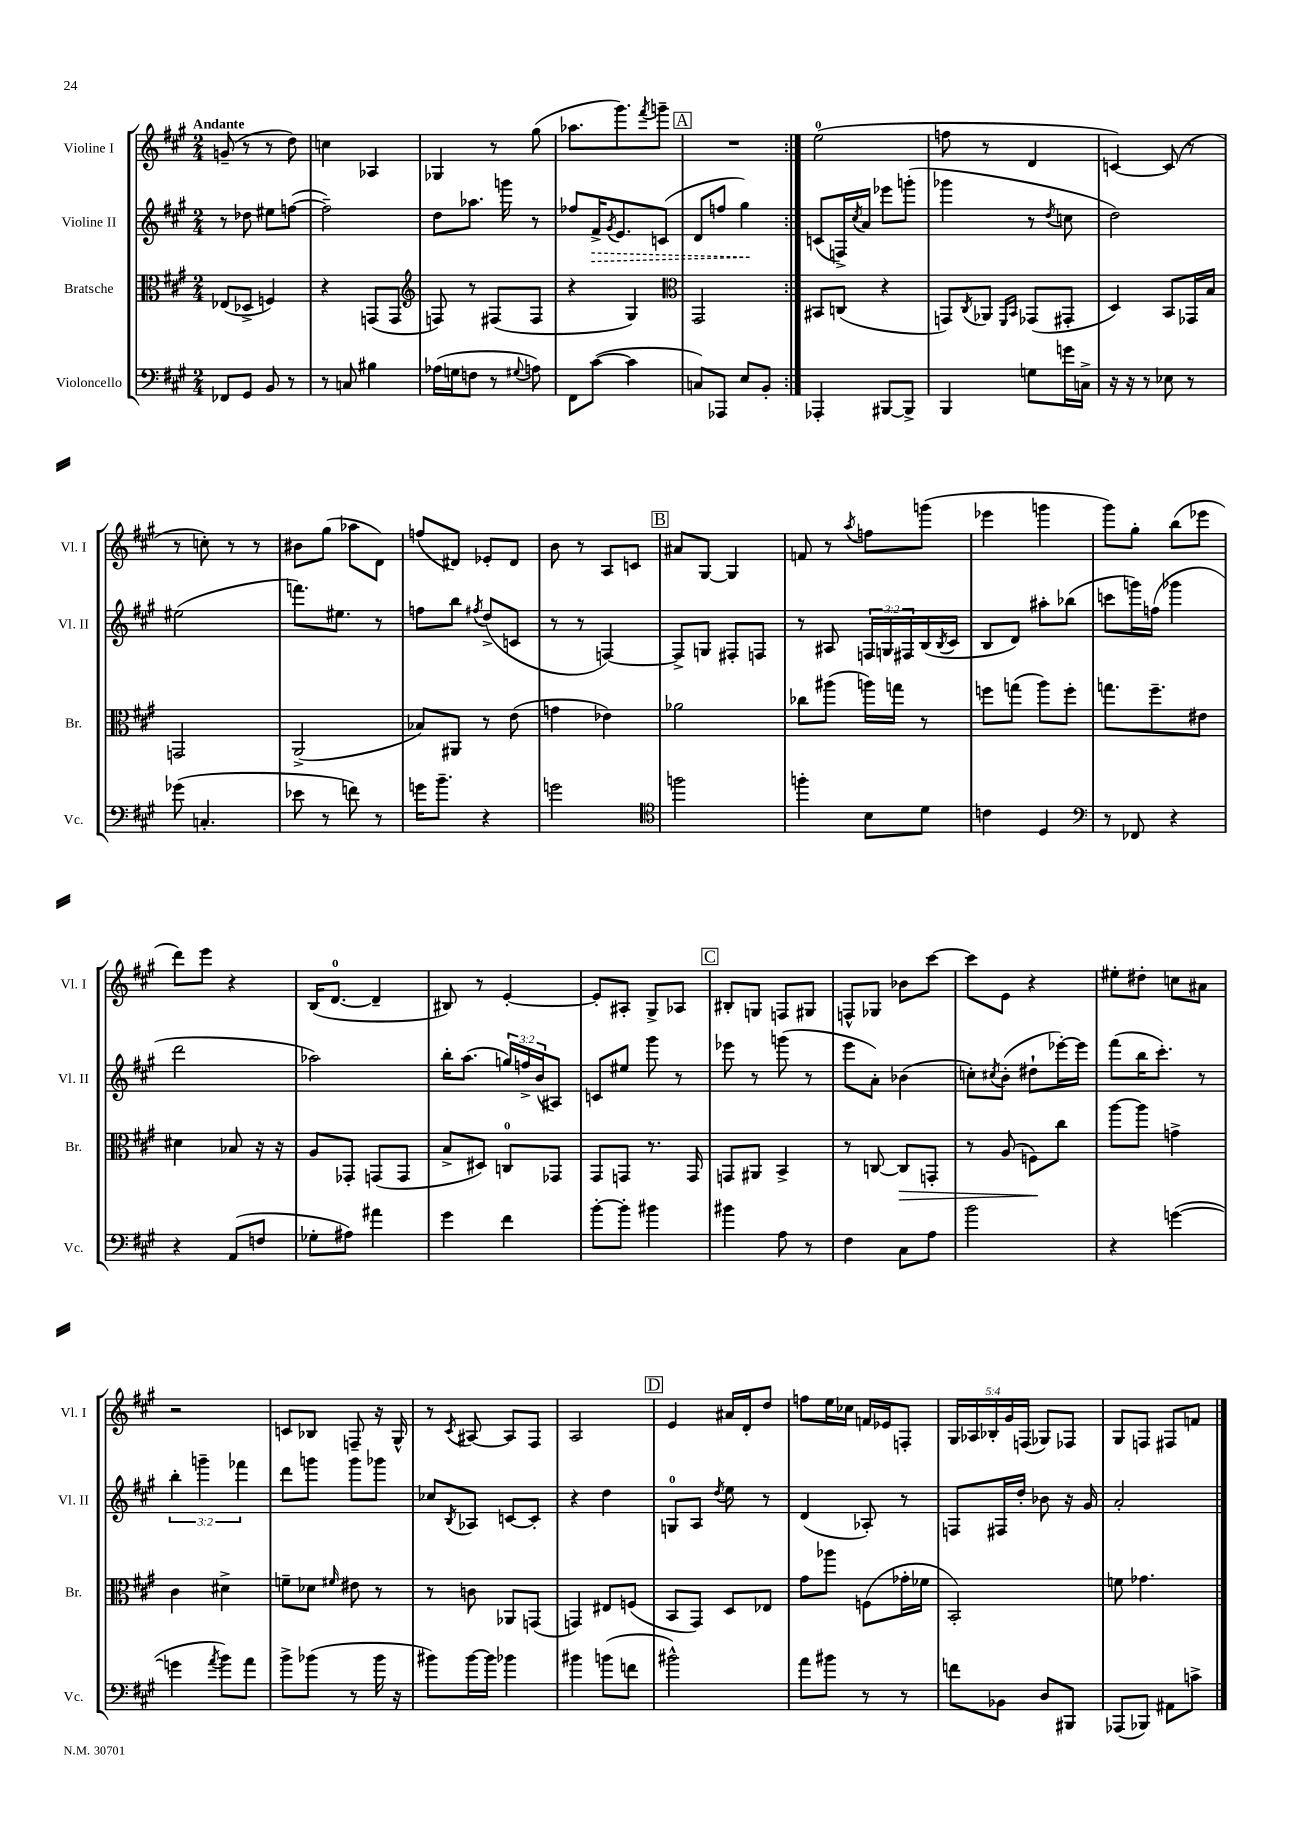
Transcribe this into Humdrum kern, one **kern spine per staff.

**kern	**kern	**kern	**kern
*staff4	*staff3	*staff2	*staff1
*clefF4	*clefC3	*clefG2	*clefG2
*k[f#c#g#]	*k[f#c#g#]	*k[f#c#g#]	*k[f#c#g#]
*M2/4	*M2/4	*M2/4	*M2/4
8FF-/L	(8E-/L	8r	(8g~/
8GG#/J	8D-^/J	8dd-\	8r
8BB/	4F/)	8ee#\L	8r
8r	.	([8ff\J	8dd\)
=	=	=	=
8r	4r	2ff~\])	4cc\
8C/	.	.	.
4B#\	(8GG/L	.	4A-/
.	8GG/J	.	.
=	=	=	=
*	*clefG2	*	*
(16A-\LL	8F/)	8dd\L	4G-/
16G\J	.	.	.
8F\J	8r	8.aa-\J	.
8r	(8F#/L	.	8r
.	.	16ggg\	.
8qqG#/	.	.	.
8A\)	8F#/J	8r	(8gg#\
=	=	=	=
8FF#\L	4r	8ff-/L	8.aa-\L
([8c#\J	.	16f#^/K	.
.	.	8qg#/	.
.	.	8.e/	8.ggg#\)
4c#\]	4G#/)	.	.
.	.	.	8qfff#/
.	.	(8c/J	8ggg~\J
=	=	=	=
*	*clefC3	*	*
8C/L)	2GG#/	8d/L	2r
8AAA-/J	.	8ff/J	.
8E/L	.	4gg#\)	.
8BB'/J	.	.	.
=:|!	=:|!	=:|!	=:|!
4AAA-'/	8BB#/L	(8c/L	(2ee\
.	(8C/J	16F^/L)	.
.	.	8qcc#/	.
.	.	16a/JJ	.
[8BBB#/L	4r	8eee-\L	.
8BBB#^/]J	.	(8ggg'\J	.
=	=	=	=
4BBB/	8GG/L)	4ggg-\	8ff\
.	8qC#/	.	.
.	8AA-/J	.	8r
.	16qqFF#/LL	.	.
.	16qqBB/JJ	.	.
8G\L	(8GG-/L	8r	4d/
.	.	8qdd/	.
16g\L	8GG#'/J	8cc\	.
16C^\JJ	.	.	.
=	=	=	=
16r	4D/)	2dd\)	[4c/)
16r	.	.	.
8r	.	.	.
8E-\	8BB/L	.	(8c/]
8r	16GG-/L	.	8r
.	16B/JJ	.	.
=	=	=	=
(8g-\	2GG/	(2ee#\	8r
4.C'/	.	.	8cc'\)
.	.	.	8r
.	.	.	8r
=	=	=	=
8e-\	(2AA^/	8.fff\L)	8b#\L
8r	.	.	(8gg#\J
.	.	8.ee#\J	.
8f\)	.	.	8aa-\L
8r	.	8r	8d\J)
=	=	=	=
16g\LK	8B-/L)	8ff\L	(8ff/L
8.b~\J	.	.	.
.	8AA#/J	8bb\J	8d#/J)
.	.	8qff#/	.
4r	8r	(8dd^/L	8e-'/L
.	(8e\	8c/J	8d#/J
=	=	=	=
2g\	4g\	8r	8b\
.	.	8r	8r
.	4e-\)	[4F/)	8A/L
.	.	.	8c/J
=	=	=	=
*clefC4	*	*	*
2ff\	2a-\	8F^/]L	8a#/L
.	.	8G/J	[8G#/J
.	.	8F#'/L	4G#/]
.	.	8F/J	.
=	=	=	=
4ff'\	8cc-\L	8r	8f/
.	(8aa#\J	8A#/	8r
.	.	.	8qaa/
8B\L	16aa\LL)	24F/LL	8ff\L
.	.	24G/	.
.	16gg\JJ	.	.
.	.	24F#/	.
8d\J	8r	(16B/	(8ggg\J
.	.	8qB/	.
.	.	16c#/JJ	.
=	=	=	=
4c\	8ff\L	8B/L	4eee-\
.	(8gg\J	8d/J)	.
4D/	8aa\L)	8aa#'\L	4ggg\
.	8ff'\J	(8bb-\J	.
=	=	=	=
*clefF4	*	*	*
8r	8.gg\L	8ccc\L	8ggg#\L)
8FF-/	.	16ggg\L)	8gg#'\J
.	8.ff#~\	(16ff\JJ	.
4r	.	4ggg-\	(8bb\L
.	8e#\J	.	8eee-\J
=	=	=	=
4r	4d#\	2ddd\	8ddd\L)
.	.	.	8eee\J
(8AA/L	8B-/	.	4r
8F/J	16r	.	.
.	16r	.	.
=	=	=	=
8G-'\L	8A/L	2aa-\)	(16B/LK
.	.	.	[8.d/J
8A#\J)	8GG-'/J	.	.
4a#\	(8GG/L	.	4d~/]
.	8GG/J	.	.
=	=	=	=
4g#\	8B^/L	16bb'\LK	8B#/)
.	.	(8.aa\J	.
.	8D#/J)	.	8r
4f#\	8C/L	24gg/LL)	[4e'/
.	.	24ff^/	.
.	.	(24b/J	.
.	8GG-/J	8A#/J)	.
=	=	=	=
[8b'\L	8GG#/L	8c/L	8e'/]L
8b'\]J	8GG/J	8ee#/J	8A#'/J
4b#\	8.r	8ggg#\	8G#^/L
.	.	8r	8A-/J
.	16GG/	.	.
=	=	=	=
4b#\	8GG/L	8eee-\	8B#'/L
.	8AA#/J	8r	8G/J
8A\	4BB^/	(8ggg\	8F/L
8r	.	8r	8G#/J
=	=	=	=
4F#\	8r	8eee\L	8F^^/L
.	[8C/	8a'\J)	8G-/J
8C#\L	8C/]L	(4b-\	8b-\L
8A\J	8GG'/J	.	[8ccc#\J
=	=	=	=
2b\	8r	8cc'\L)	8ccc#\]L
.	.	8qcc#/	.
.	(8A/	(8b'\J	8e\J
.	8F\L)	8dd#`\L	4r
.	8cc#\J	[16eee-'\L)	.
.	.	16eee-\]JJ	.
=	=	=	=
4r	[8aa\L	(8fff#\L	8ee#'\L
.	8aa\]J	16bb\K	8dd#'\J
.	.	8.ccc#'\J)	.
([4g\	4g^\	.	8cc\L
.	.	8r	8a#\J
=	=	=	=
4g\]	4c#\	6bb'\	2r
.	.	6ggg~\	.
8qa/	.	.	.
8b\L)	4d#^\	.	.
.	.	6fff-\	.
8a\J	.	.	.
=	=	=	=
8b^\L	8f~\L	8ddd\L	8c/L
(8b-\J	8d-\J	8ggg\J	8B-/J
.	16qqf#/	.	.
8r	8e#\	8ggg\L	8F~/
16b-\	8r	8ggg-\J	16r
16r	.	.	16G#^^/
=	=	=	=
8b#\L)	8r	8cc-/L	8r
.	.	8qB/	8qc#/
[16b#\L	8c\	8A-/J	[8A#/
16b#\]JJ	.	.	.
4b-\	8AA-/L	[8c/L	8A#/]L
.	(8GG/J	8c'/]J	8F#/J
=	=	=	=
4b#\	4GG/)	4r	2A/
(8b\L	8E#/L	4dd\	.
8f\J	(8F/J	.	.
=	=	=	=
2b#^^\)	8BB/L	8G/L	4e/
.	8GG#/J)	8A/J	.
.	.	8qdd/	.
.	8D/L	8ee\	16a#/LL
.	.	.	16d'/J
.	8E-/J	8r	8dd/J
=	=	=	=
8a\L	8g#\L	(4d/	8ff\L
8b#\J	8aa-\J	.	16ee\L
.	.	.	16cc-\JJ
8r	(8F\L	8A-'/)	16f/LL
.	.	.	16e-/J
8r	16g-'\L	8r	8F'/J
.	16f-\JJ	.	.
=	=	=	=
8f\L	2BB'/)	8F/L	20G#/LL
.	.	.	20A-/
.	.	.	20B-'/
8BB-\J	.	16F#/L	.
.	.	.	20g#/
.	.	16dd'/JJ	.
.	.	.	(20F/JJ
8D/L	.	8b-\	8G-/L)
8BBB#/J	.	16r	8F-/J
.	.	16g#/	.
=	=	=	=
(8AAA-/L	8f\	2a'/	8G#/L
8BBB-/J)	4.g-\	.	8F/J
8AA#\L	.	.	8F#/L
8c^\J	.	.	8f/J
==	==	==	==
*-	*-	*-	*-
